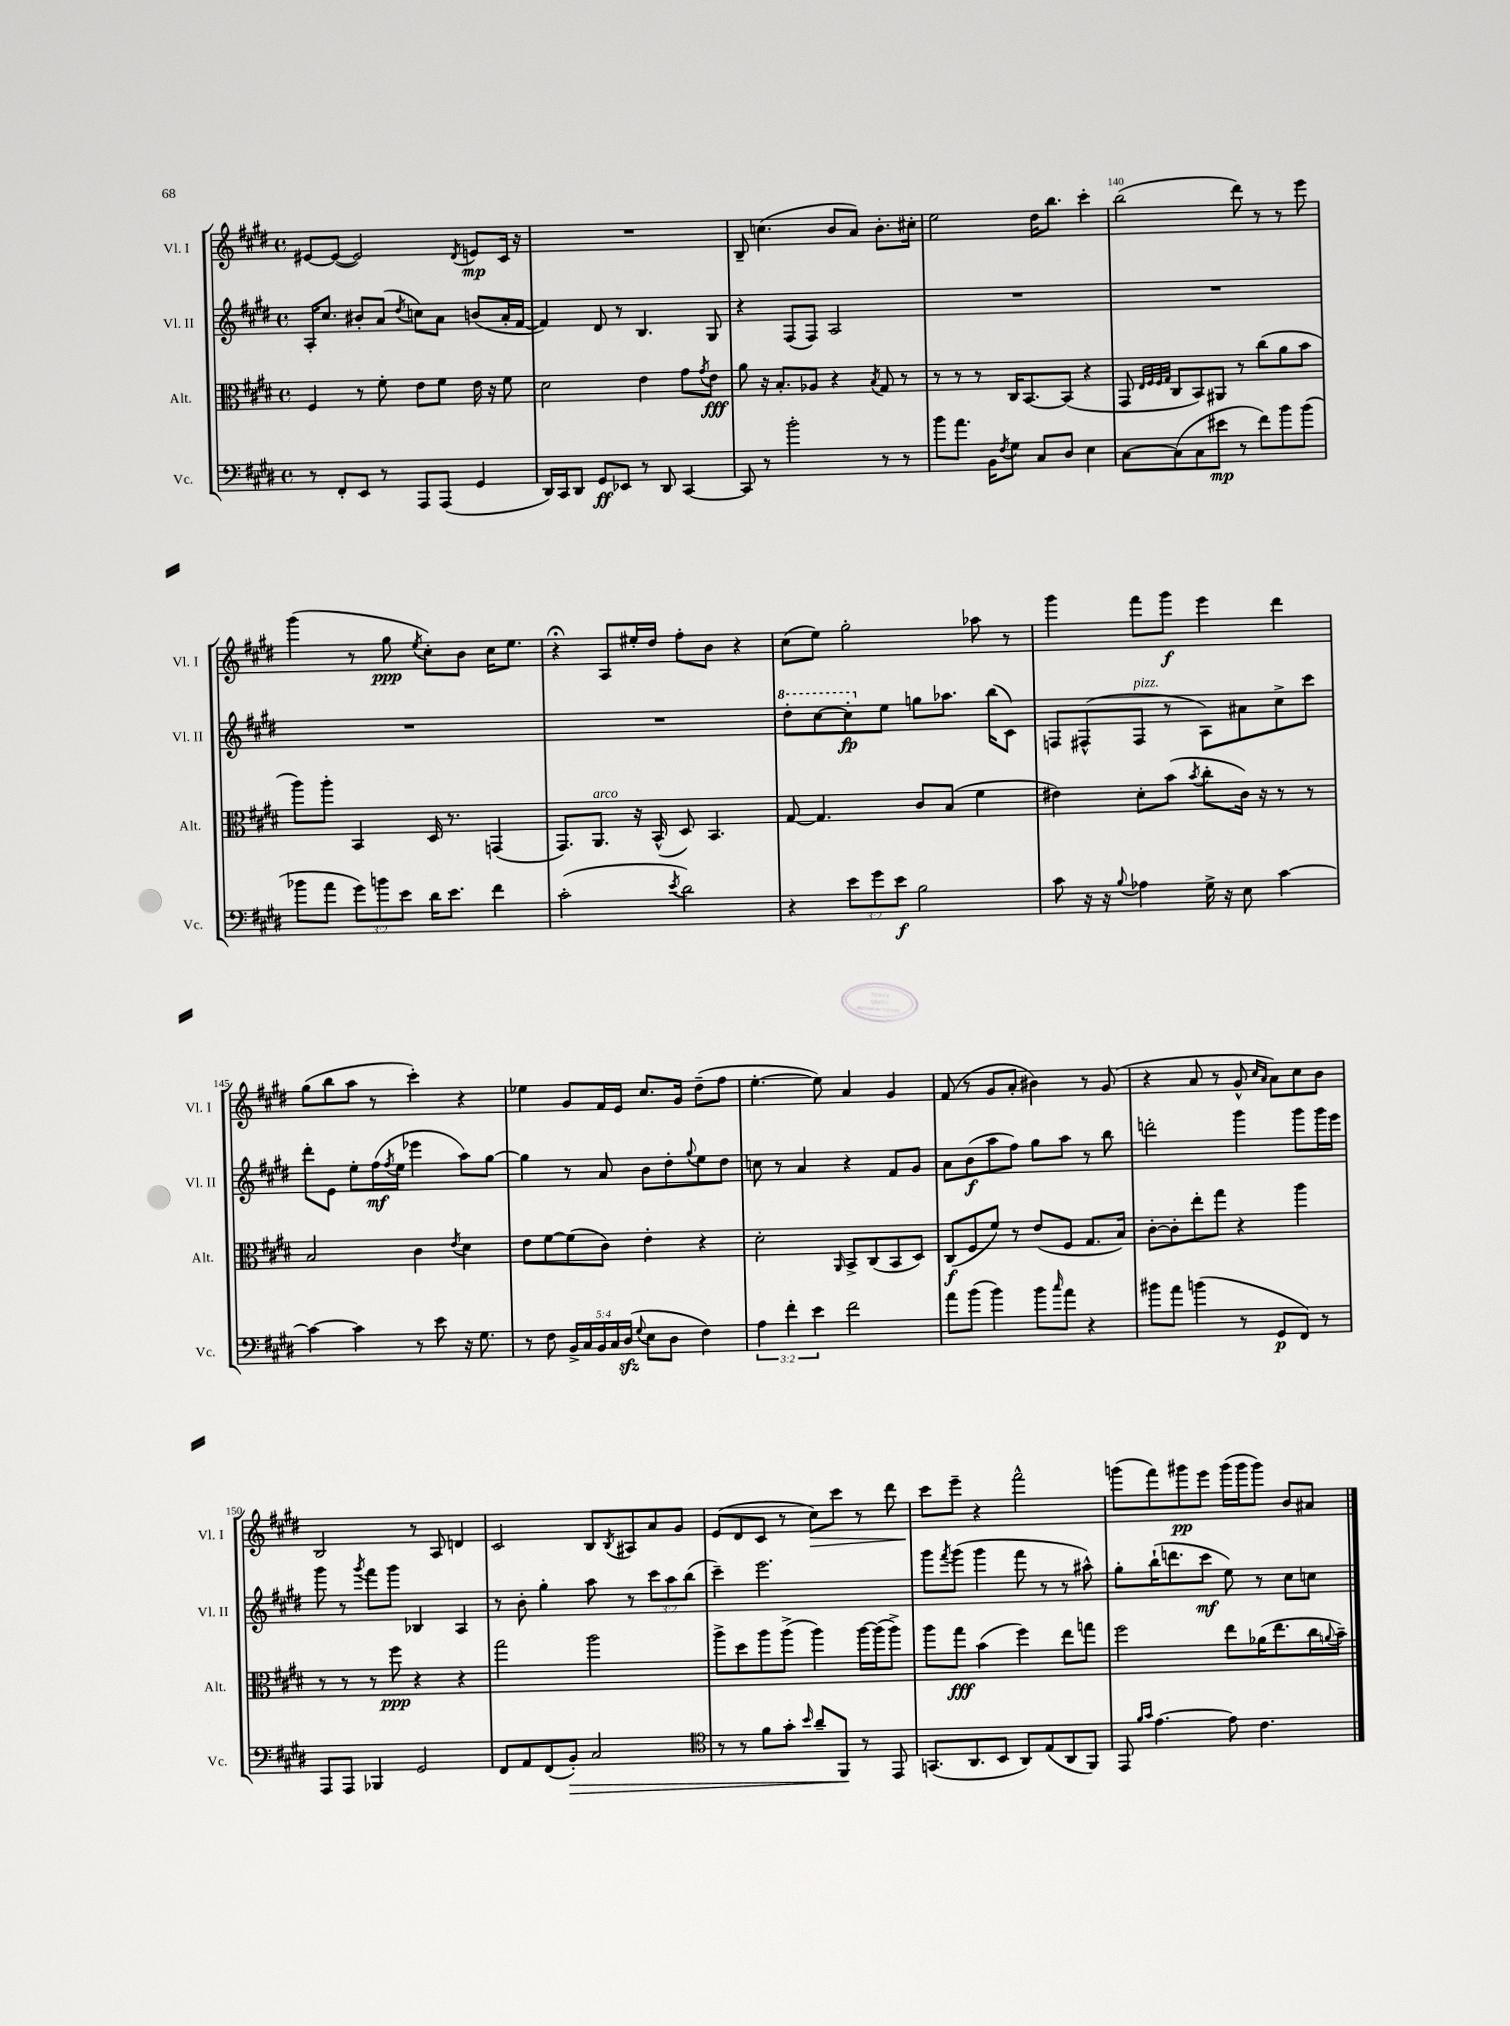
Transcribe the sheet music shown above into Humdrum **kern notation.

**kern	**kern	**kern	**kern
*staff4	*staff3	*staff2	*staff1
*clefF4	*clefC3	*clefG2	*clefG2
*k[f#c#g#d#]	*k[f#c#g#d#]	*k[f#c#g#d#]	*k[f#c#g#d#]
*M4/4	*M4/4	*M4/4	*M4/4
*met(c)	*met(c)	*met(c)	*met(c)
8r	4F#	16A'	[8e#
.	.	8.cc#	.
8FF#'	.	.	(8e#_
8EE	8r	8b#'	2e#])
8r	8f#'	(8a	.
.	.	8qdd#	.
8AAA	8e	8cc)	.
(8AAA	8f#	8a	.
.	.	.	8qd#
4GG#	16e	(8b	8e
.	16r	.	.
.	8f#	16a'	16c#
.	.	[16f#	16r
=	=	=	=
16DD#)	2d#	4f#])	1r
16CC#	.	.	.
8DD#	.	.	.
8GG#	.	8d#	.
8EE-	.	8r	.
8r	4e	4.B	.
8DD#	.	.	.
[4CC#	8g#	.	.
.	8qg#	.	.
.	8e	8G#	.
=	=	=	=
8CC#]	8a	4r	8B~
8r	16r	.	(4.cc
.	8.B'	.	.
2b'	.	(8F#	.
.	8A-	8F#)	.
.	4r	2A	8b
.	.	.	8a)
.	8qB	.	.
8r	8G#	.	8.b'
8r	8r	.	.
.	.	.	16cc#'
=	=	=	=
8b	8r	1r	2ee
8.a	8r	.	.
.	8r	.	.
16BB	.	.	.
8qF#	.	.	.
8G#	16C#	.	.
.	[8.BB	.	.
8C#	.	.	16dd#
.	.	.	8.bb
8D#	(8BB]	.	.
4E	4r	.	4ccc#'
=	=	=	=
[8C#	8GG#	1r	(2bb
.	32qqE	.	.
.	32qqF#	.	.
.	32qqF#	.	.
.	32qqG#	.	.
(8C#]	8C#	.	.
8C#	8BB)	.	.
8e#	8AA#	.	.
8r	8r	.	8ddd#)
8f#)	(8cc#	.	8r
8b	8a	.	8r
(8b	8b	.	8eee
=	=	=	=
8b-	8aa)	1r	(4ggg#
8a	8aa'	.	.
12g#)	4BB	.	8r
12b	.	.	.
.	.	.	8gg#
12e	.	.	.
.	.	.	8qee
16d#	16D#	.	8cc#')
8.e	8.r	.	.
.	.	.	8b
4f#	(4GG	.	16cc#
.	.	.	8.ee
=	=	=	=
(2c#'	8.GG#)	1r	4r;
.	8.AA	.	.
.	.	.	8A
.	16r	.	16ee#'
.	(16BB^^	.	16dd#
8qe	.	.	.
2d#)	8D#)	.	8ff#'
.	4.BB	.	8b
.	.	.	4r
=	=	=	=
4r	[8G#	8ddd#'	(8cc#
.	4.G#]	[8ccc#	8ee)
12e	.	8ccc#']	2gg#'
12g#	.	.	.
.	.	8ee	.
12e	.	.	.
2B	8c#	8gg	.
.	(8B	8.aa-	.
.	4f#	.	8aa-
.	.	(16bb	.
.	.	8c#)	8r
=	=	=	=
8c#	4e#)	8F	4ggg#
16r	.	(8F#^^	.
16r	.	.	.
8qqB	.	.	.
4A-	8d#'	8F#	8fff#
.	(8b	8r	8ggg#
.	8qb	.	.
16G#^	8cc#'	8A)	4eee
16r	.	.	.
8E	16c#)	8a#	.
.	16r	.	.
[4c#	8r	8cc#^	4ddd#
.	8r	8ccc#	.
=	=	=	=
4c#_	2B	8ddd#'	(8gg#
.	.	8e	8bb
4c#]	.	8ee'	8aa
.	.	(16ff#	8r
.	.	8qff#	.
.	.	16ee	.
8r	4c#	4eee-	4ccc#')
8e	.	.	.
.	8qe	.	.
16r	4d#	8aa)	4r
8.G#	.	.	.
.	.	[8gg#	.
=	=	=	=
8r	8e	4gg#]	4ee-
8F#	[8f#	.	.
20BB^	(8f#]	8r	8g#
20C#	.	.	.
20BB	.	.	.
.	8c#)	8a	16f#
20C#	.	.	.
.	.	.	16e
(20D#	.	.	.
8qqG#	.	.	.
8E	4e'	8b	8.cc#
8D#	.	8dd#'	.
.	.	.	16g#
.	.	8qqgg#	.
4F#)	4r	8ee	(8dd#~
.	.	8dd#	8ff#
=	=	=	=
6A	2d#'	8cc	[4.ee'
.	.	8r	.
6f#'	.	.	.
.	.	4a	.
6e	.	.	.
.	.	.	8ee])
.	16qqAA	.	.
2f#	8BB^	4r	4a
.	(8C#	.	.
.	8BB	8f#	4g#
.	8D#)	8g#	.
=	=	=	=
8a	(8C#	8a	(8f#
(8b	8F#	(8b	8r
4b)	8f#)	8aa	8g#
.	8r	8ff#)	8a'
8b	(8e	8gg#	4b#)
16qqcc#	.	.	.
8a	8F#	8aa	.
4r	8.G#	8r	8r
.	.	8bb	(8g#
.	16B)	.	.
=	=	=	=
8b#	[8c#'	2ddd'	4r
8a	8c#']	.	.
(4b	8ee'	.	8a
.	8gg#	.	8r
8r	4r	4ggg#	8g#^^
.	.	.	16qqcc#
.	.	.	16qqa
8GG#	.	.	8a)
8FF#)	4aa	8ggg#	8cc#
8r	.	16ggg#	8b
.	.	16eee	.
=	=	=	=
8AAA	8r	8ggg#	2B
8AAA	8r	8r	.
.	.	8qggg#	.
4BBB-	8r	8fff#	.
.	8ff#	8ggg#	.
2GG#	4r	4B-	8r
.	.	.	8A
.	4r	4A	4d
=	=	=	=
8FF#	2gg#	8r	2c#
8AA	.	8b'	.
(8FF#	.	4gg#'	.
8BB')	.	.	.
2C#	2aa	8aa	8B
.	.	.	8qB
.	.	8r	8A#
.	.	12ccc#	8a
.	.	12aa	.
.	.	.	8g#
.	.	(12bb	.
=	=	=	=
*clefC4	*	*	*
8r	8aa^	4ccc#~)	(8e
8r	8dd#	.	8d#
8f#	8aa	2.eee	8c#
8g#'	(8aa^	.	8r
16qqb	.	.	.
8a~	4aa)	.	8cc#)
8FF#	.	.	8ccc#
8r	[16aa	.	8r
.	(16aa]	.	.
8EE	8aa^)	.	8ddd#
=	=	=	=
(8.GG	8aa	8ggg#	8ccc#
.	.	8qfff#	.
.	8gg#	(8ggg#	8eee~
8.AA	.	.	.
.	(4b	4ggg#	4r
8BB	.	.	.
8AA)	4ff#)	8fff#	2fff#^^
(8E	.	8r	.
8AA	8ee	8r	.
8FF#)	8gg	8aa#^^)	.
=	=	=	=
8EE	2ff#	8gg#'	(8ggg
16qqf#	.	.	.
16qqg#	.	.	.
[4.e	.	(16bb`	8fff#)
.	.	8.ddd	.
.	.	.	8ggg#
.	.	8ccc#	8eee
8e]	8ee	8ee)	(16ggg#
.	.	.	16ggg#
4.c#	(16a-	8r	8ggg#)
.	8.ee	.	.
.	.	8cc#	8b
.	16cc#	8cc	8a#
.	8qqa	.	.
.	16b~)	.	.
==	==	==	==
*-	*-	*-	*-
